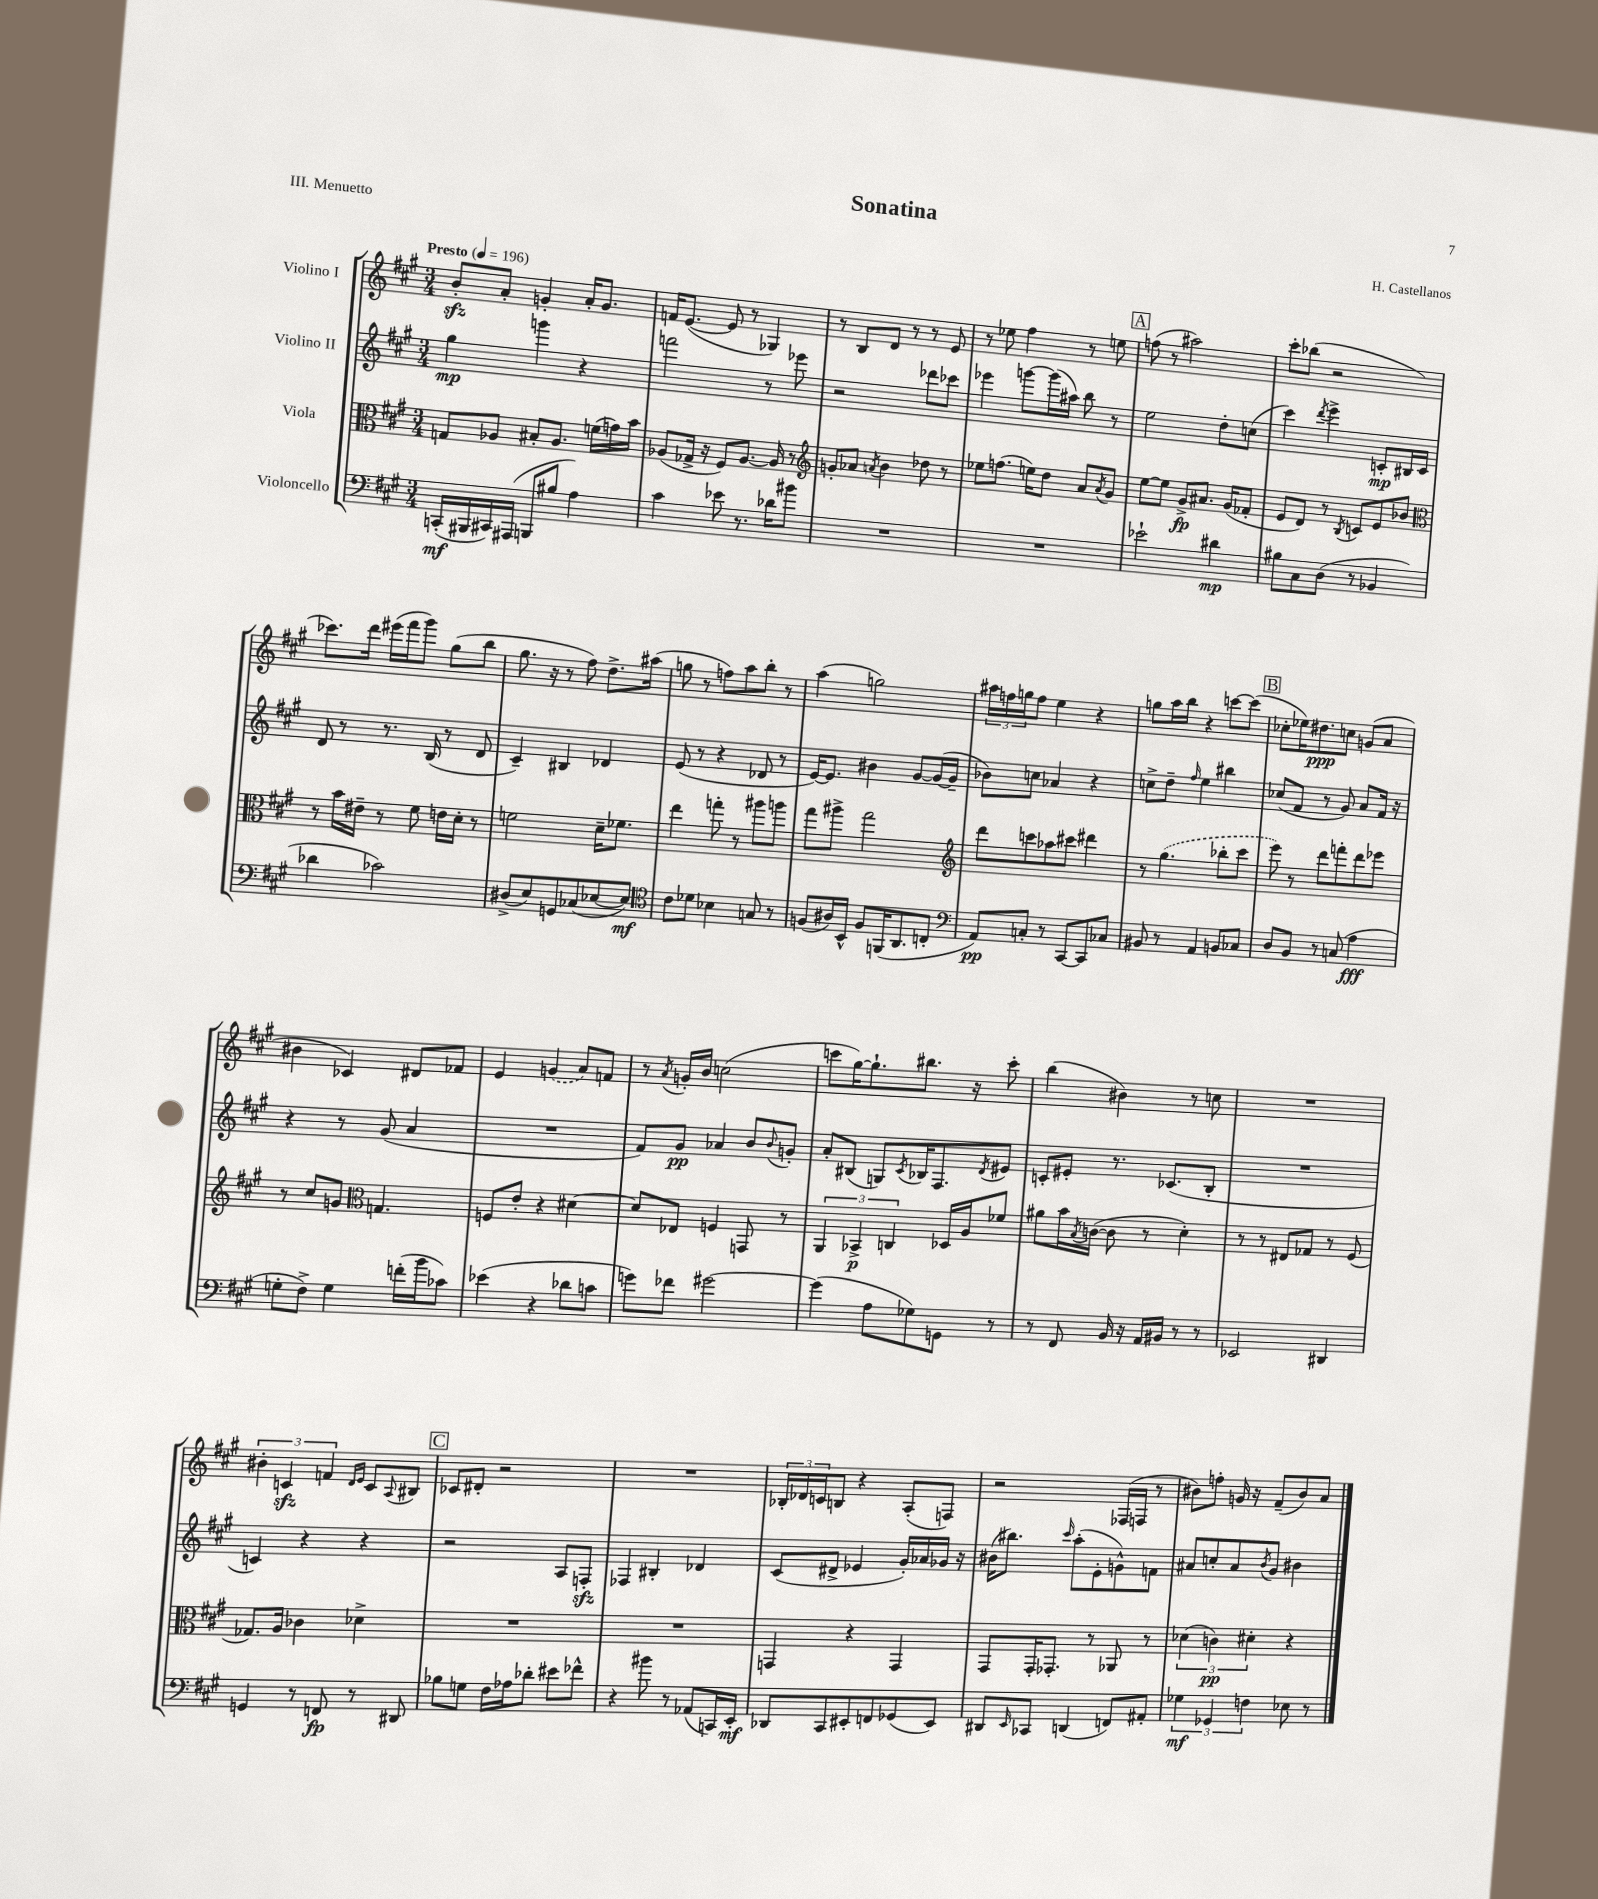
\header { title = "Sonatina" composer = "H. Castellanos" piece = "III. Menuetto" }
<<
\new StaffGroup <<
\new Staff = "s0" \with { instrumentName = "Violino I" } {
    \clef treble \key a \major \numericTimeSignature \time 3/4 \tempo "Presto" 4 = 196
    b'8-.\sfz a'8-. g'4-. a'16-. g'8. |
    f'16 e'8.~( e'8 r8 ges4) |
    r8 b8 d'8 r8 r8 e'8 |
    r8 ees''8 fis''4 r8 e''8 |
    \mark \markup { \box "A" } f''8( r8 ais''2) |
    cis'''8-. bes''8( r2 |
    ces'''8.) d'''16 eis'''16( fis'''16 gis'''8) gis''8( b''8 |
    gis''8. r16 r8 fis''8) d''8.-> ais''16( |
    g''8 r8 f''8) a''8 b''8-. r8 |
    a''4( g''2) |
    \tuplet 3/2 { ais''16 f''16 g''16 } f''8 e''4 r4 |
    g''8 a''16 b''16 r4 c'''8~ c'''8( |
    \mark \markup { \box "B" } ces''8-. ees''16) dis''8.\ppp c''8 g'8( a'8 |
    bis'4 ces'4) dis'8 fes'8 |
    e'4 \once \slurDashed g'4( a'8) f'8 |
    r8 \acciaccatura { a'8 } g'16-. b'16 c''2( |
    c'''8 gis''16~) gis''8.-! bis''8. r16 c'''8-. |
    b''4( bis'4) r8 c''8 |
    R2. |
    \tuplet 3/2 { bis'4-. c'4\sfz f'4 } \grace { d'16 e'16 } c'8 \appoggiatura { a8 } bis8 |
    \mark \markup { \box "C" } ces'8 dis'8-. r2 |
    R2. |
    \tuplet 3/2 { bes16-. des'16 c'16 } b8 r4 a8-.( f8) |
    r2 fes16( f16 r8 |
    bis'8) f''8-. g'16 r16 fis'8--( bis'8) a'8 \bar "|." |
}
\new Staff = "s1" \with { instrumentName = "Violino II" } {
    \clef treble \key a \major \numericTimeSignature \time 3/4
    gis''4\mp g'''4 r4 |
    f'''2 r8 ees'''8 |
    r2 des'''8 ces'''8 |
    ees'''4 g'''8~ g'''16( ais''16) b''8 r8 |
    \mark \markup { \box "A" } e''2 d''8-. c''8( |
    cis'''4) \acciaccatura { d'''8 } e'''4-> c'8-.\mp bis16 c'16 |
    d'8 r8 r8. b16( r8 d'8 |
    cis'4--) bis4 des'4 |
    e'8( r8 r4 des'8 r8 |
    e'16~) e'8. bis'4 gis'8~ gis'16~( gis'16-- |
    bes'8) c''8 aes'4 r4 |
    c''8-> d''8-- \grace { fis''16 } e''4 bis''4 |
    \mark \markup { \box "B" } ces''8( fis'8 r8 gis'8) a'8 fis'16 r16 |
    r4 r8 gis'8( a'4 |
    R2. |
    fis'8) gis'8\pp aes'4 b'8 \appoggiatura { b'8 } g'8-. |
    a'8-. bis8( g8) \acciaccatura { cis'8 } bes16 fis8. \acciaccatura { d'8 } eis'8 |
    c'8-. eis'8-. r8. ces'8.( b8-. |
    R2. |
    c'4) r4 r4 |
    \mark \markup { \box "C" } r2 a8 f8-.\sfz |
    fes4 bis4-. des'4 |
    cis'8( dis'8-> ees'4 gis'16-.) aes'16 ges'16 r16 |
    bis'16( bis''8.) \grace { cis'''16 } a''8-.( e'8-. g'8-^) f'8 |
    ais'8 c''8-. ais'8 \acciaccatura { b'8 } gis'8 bis'4 \bar "|." |
}
\new Staff = "s2" \with { instrumentName = "Viola" } {
    \clef alto \key a \major \numericTimeSignature \time 3/4
    g8 aes8 bis8-. aes8. f'16( g'16) b'16 |
    aes8( ges16-> r16 fis8) aes8.~ aes16 r8 |
    \clef treble g'8-. aes'8 \acciaccatura { a'8 } b'4 des''8 r8 |
    ees''8 f''8.( e''16) d''8 a'8 \acciaccatura { a'8 } gis'8 |
    \mark \markup { \box "A" } e''8~ e''8 gis'8->\fp ais'8. gis'16( fes'8-. |
    e'8 d'8) r8 \acciaccatura { b8 } c'8 e'8 bes'8 |
    \clef alto r8 b'16 eis'16-- r8 fis'8 e'16 d'16-. r8 |
    f'2 d'16-- fes'8. |
    e''4 g''8-. r8 ais''8 a''8 |
    gis''8 ais''8-> gis''2 |
    \clef treble d'''8 c'''8 aes''8 cis'''8 dis'''4 |
    r8 \once \slurDashed gis''4.( bes''8-. cis'''8 |
    \mark \markup { \box "B" } e'''8) r8 d'''8 f'''8-. d'''8 ees'''8 |
    r8 cis''8 g'8 \clef alto g4. |
    f8 e'8-. r4 dis'4~ |
    dis'8 ees8 f4 g,8 r8 |
    \tuplet 3/2 { a,4 bes,4->\p c4 } des16 a16 fes'8 |
    ais'8 b'16 \acciaccatura { b8 } c'16~( c'8 r8 d'4-.) |
    r8 r8 eis8 ges8 r8 fis8( |
    ges8.) a16 ces'4 des'4-> |
    \mark \markup { \box "C" } R2. |
    R2. |
    g,4 r4 g,4 |
    gis,8 gis,16-. ges,8.-. r8 aes,8 r8 |
    \tuplet 3/2 { des'4( c'4\pp) dis'4-. } r4 \bar "|." |
}
\new Staff = "s3" \with { instrumentName = "Violoncello" } {
    \clef bass \key a \major \numericTimeSignature \time 3/4
    c,16-.\mf( bis,,16 cis,16) ais,,16( b,,8 bis8 a4) |
    cis'4 ees'8 r8. des'16 bis'8 |
    R2. |
    R2. |
    \mark \markup { \box "A" } ees'2-! dis'4\mp |
    bis8 cis8 d8( r8 bes,4 |
    des'4 ces'2) |
    dis8->( e8) g,8 ces8( ees8~ ees8\mf) |
    \clef tenor cis'8 des'8 bes4 g8 r8 |
    f8( ais16) b,16-^ f8 f,16( a,8. c8-. |
    \clef bass a,8\pp) c8-. r8 cis,8~ cis,8 ces8 |
    bis,8 r8 a,4 b,8 ces8 |
    \mark \markup { \box "B" } d8 b,8 r8 c8( a4\fff |
    g8-. fis8->) g4 f'16-.( b'16 ces'8) |
    ees'4( r4 des'8 c'8 |
    g'8) fes'8 gis'2~ |
    gis'4( a8 ges8) g,8 r8 |
    r8 fis,8 b,16 r16 a,16 bis,16 r8 r8 |
    ees,2 dis,4 |
    g,4 r8 f,8\fp r8 dis,8 |
    \mark \markup { \box "C" } bes8 g8 fis16 aes16 des'8-. eis'8 fes'8-^ |
    r4 bis'8 r8 aes,8( c,16) e,16-.\mf |
    des,8 cis,8 eis,8-. f,8 ges,8( eis,8) |
    dis,8 \grace { e,16 } ces,8 d,4( f,8) ais,8-. |
    \tuplet 3/2 { ges4\mf ges,4 f4 } ees8 r8 \bar "|." |
}
>>
>>
\layout { \context { \Score \remove "Bar_number_engraver" } }
